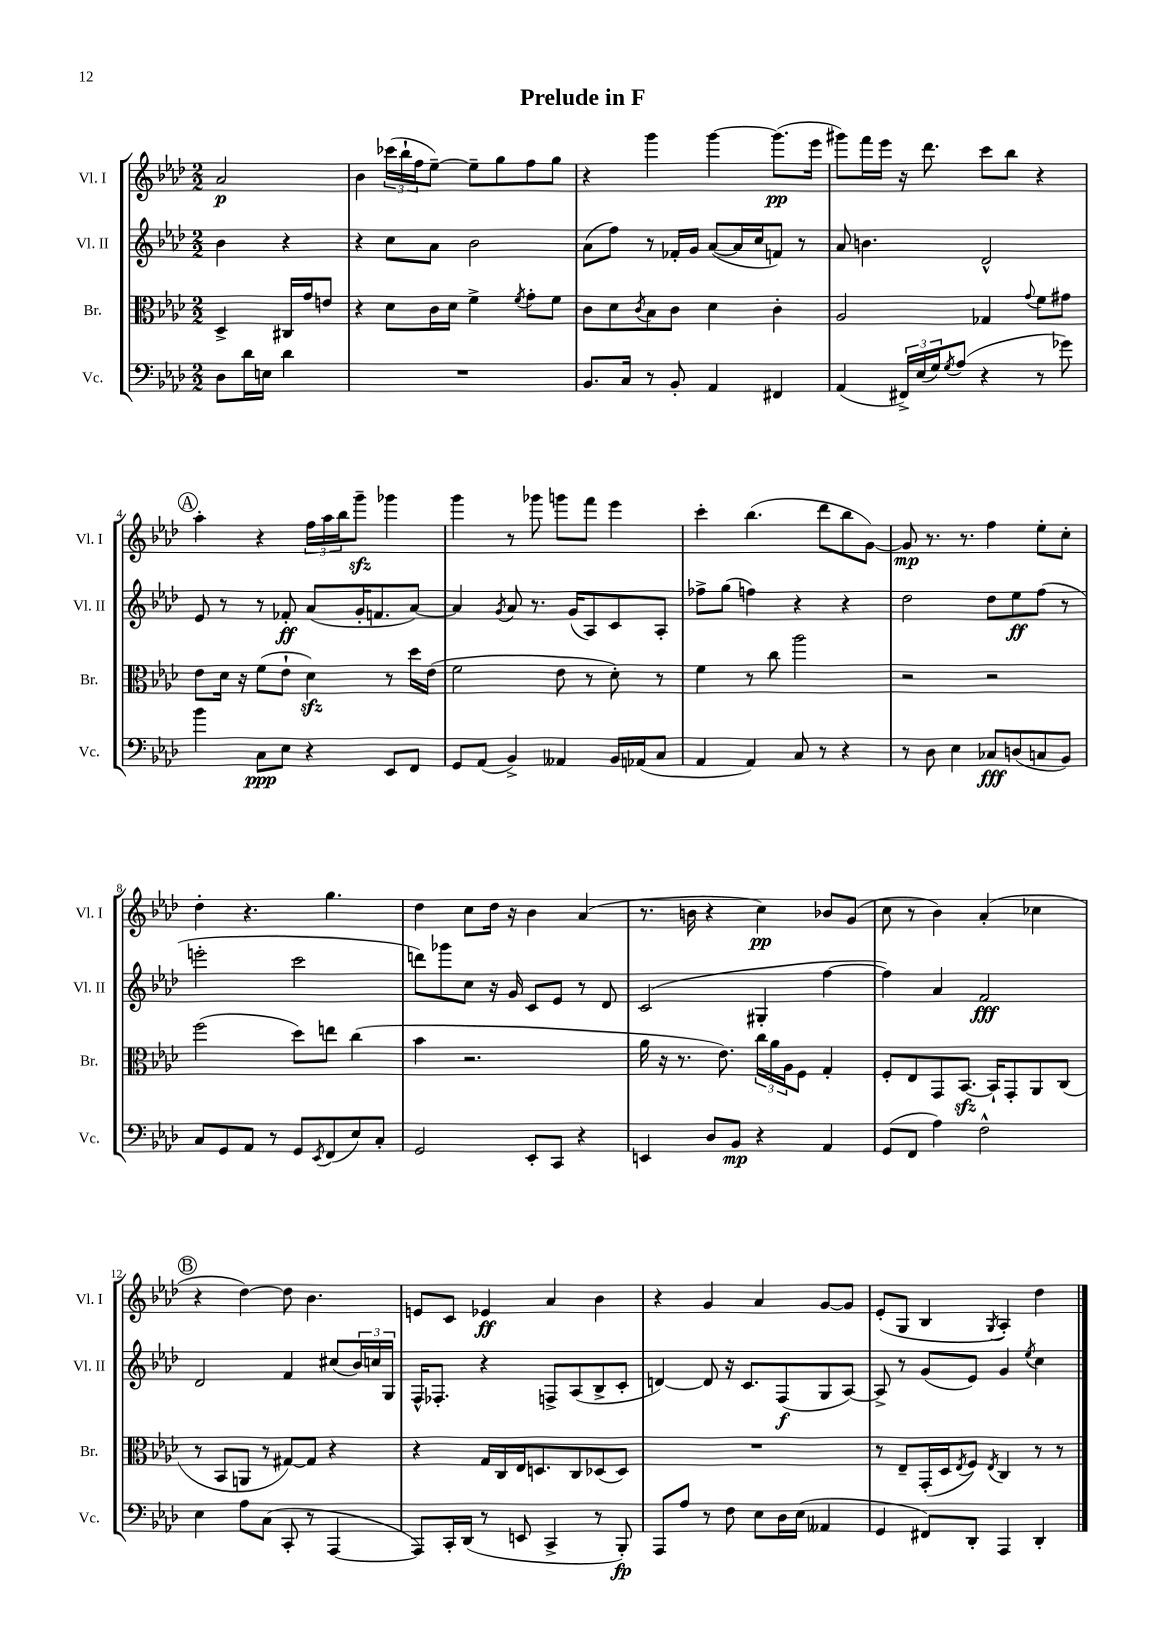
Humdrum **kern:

**kern	**kern	**kern	**kern
*staff4	*staff3	*staff2	*staff1
*clefF4	*clefC3	*clefG2	*clefG2
*k[b-e-a-d-]	*k[b-e-a-d-]	*k[b-e-a-d-]	*k[b-e-a-d-]
*M2/2	*M2/2	*M2/2	*M2/2
8D-	4D-^	4b-	2a-
16d-	.	.	.
16E	.	.	.
4d-	16C#	4r	.
.	16g	.	.
.	8e	.	.
=	=	=	=
1r	4r	4r	4b-
.	8d-	8cc	(24ccc-
.	.	.	24bb-`
.	.	.	24ff
.	16c	8a-	[8ee-~)
.	16d-	.	.
.	4f^	2b-	8ee-~]
.	.	.	8gg
.	8qf	.	.
.	8g'	.	8ff
.	8f	.	8gg
=	=	=	=
8.BB-	8c	(8a-	4r
.	8d-	8ff)	.
16C	.	.	.
.	8qc	.	.
8r	8B-	8r	4ggg
8BB-'	8c	16f-'	.
.	.	16g	.
4AA-	4d-	([8a-	[4ggg
.	.	16a-]	.
.	.	16cc	.
4FF#	4c'	8f)	(8.ggg]
.	.	8r	.
.	.	.	16eee-
=	=	=	=
(4AA-	2A-	8a-	8ggg#)
.	.	4.b	16fff
.	.	.	16eee-
24FF#^)	.	.	16r
(24E-	.	.	.
.	.	.	8.ddd-
24G)	.	.	.
8qG	.	.	.
(8A-	.	.	.
4r	4G-	2d-^^	8ccc
.	.	.	8bb-
.	8qqg	.	.
8r	8f	.	4r
8g-)	8g#	.	.
=	=	=	=
4b-	8e-	8e-	4aa-'
.	16d-	8r	.
.	16r	.	.
8C	(8f	8r	4r
8E-	8e-`	8f-'	.
4r	4d-)	(8a-	24ff
.	.	.	24aa-
.	.	.	24bb-
.	.	16g'	8ggg~
.	.	8.f	.
8EE-	8r	.	4ggg-
8FF	16dd-	[8a-)	.
.	(16e-	.	.
=	=	=	=
8GG	2f	4a-]	4ggg
(8AA-	.	.	.
.	.	8qg	.
4BB-^)	.	8a-	8r
.	.	8.r	8ggg-
4AA--	8e-	.	8ggg
.	.	(16g	.
.	8r	8A-)	8fff
16BB-	8d-')	8c	4eee-
(16AA-	.	.	.
8C	8r	8A-'	.
=	=	=	=
4AA-	4f	8ff-^	4ccc'
.	.	(8gg	.
4AA-)	8r	4ff)	(4.bb-
.	8cc	.	.
8C	2aa-	4r	.
8r	.	.	8ddd-
4r	.	4r	8bb-
.	.	.	[8g)
=	=	=	=
8r	2r	2dd-	8g]
8D-	.	.	8.r
4E-	.	.	.
.	.	.	8.r
8C-	2r	8dd-	4ff
(8D	.	8ee-	.
8C	.	(8ff	8ee-'
8BB-)	.	8r	8cc'
=	=	=	=
8C	(2ff	2eee'	4dd-'
8GG	.	.	.
8AA-	.	.	4.r
8r	.	.	.
8GG	8dd-)	2ccc	.
8qEE-	.	.	.
(8FF	8ee	.	4.gg
8E-)	(4cc	.	.
8C'	.	.	.
=	=	=	=
2GG	4b-	8ddd)	4dd-
.	.	8ggg-	.
.	2.r	8cc	8cc
.	.	16r	16dd-
.	.	16g	16r
8EE-'	.	8c	4b-
8CC	.	8e-	.
4r	.	8r	(4a-
.	.	8d-	.
=	=	=	=
4EE	16a-	(2c	8.r
.	16r	.	.
.	8.r	.	.
.	.	.	16b
8D-	.	.	4r
.	8.e-)	.	.
8BB-	.	.	.
4r	24cc	4G#'	4cc)
.	24a-	.	.
.	24A-	.	.
.	8F	.	.
4AA-	4G'	[4ff	8b-
.	.	.	(8g
=	=	=	=
(8GG	8F'	4ff])	8cc
8FF	8E-	.	8r
4A-)	8GG	4a-	4b-)
.	[8.BB-	.	.
2F^^	.	2f	(4a-'
.	16BB-`]	.	.
.	8GG'	.	.
.	8AA-	.	4cc-
.	(8C	.	.
=	=	=	=
4E-	8r	2d-	4r
.	8BB-	.	.
8A-	8AA	.	[4dd-)
(8C	8r	.	.
8CC'	[8G#)	4f	8dd-]
8r	8G#]	.	4.b-
[4AAA-	4r	(8cc#	.
.	.	24b-)	.
.	.	24cc	.
.	.	24G	.
=	=	=	=
8AAA-])	4r	16F^^	8e
.	.	8.F-'	.
16CC'	.	.	8c
(16DD-	.	.	.
8r	16G	4r	4e-
.	16C	.	.
8EE	16E-	.	.
.	8.D	.	.
4CC^	.	8F^	4a-
.	8C	(8A-	.
8r	(8D-	8B-^	4b-
8BBB-')	8D-)	8c'	.
=	=	=	=
8AAA-	1r	[4d)	4r
8A-	.	.	.
8r	.	8d]	4g
8F	.	16r	.
.	.	8.c	.
8E-	.	.	4a-
16D-	.	(8F	.
(16E-	.	.	.
4AA--	.	8G	[8g
.	.	[8A-)	8g]
=	=	=	=
4GG	8r	8A-^]	(8e-'
.	8E-~	8r	8G
8FF#)	(16GG'	(8g	4B-
.	16D-	.	.
.	8qE-	.	.
8DD-'	8F)	8e-)	.
.	8qE-	.	8qG
4AAA-	4C	4g	4A-')
.	.	8qee-	.
4DD-'	8r	4cc	4dd-
.	8r	.	.
==	==	==	==
*-	*-	*-	*-
